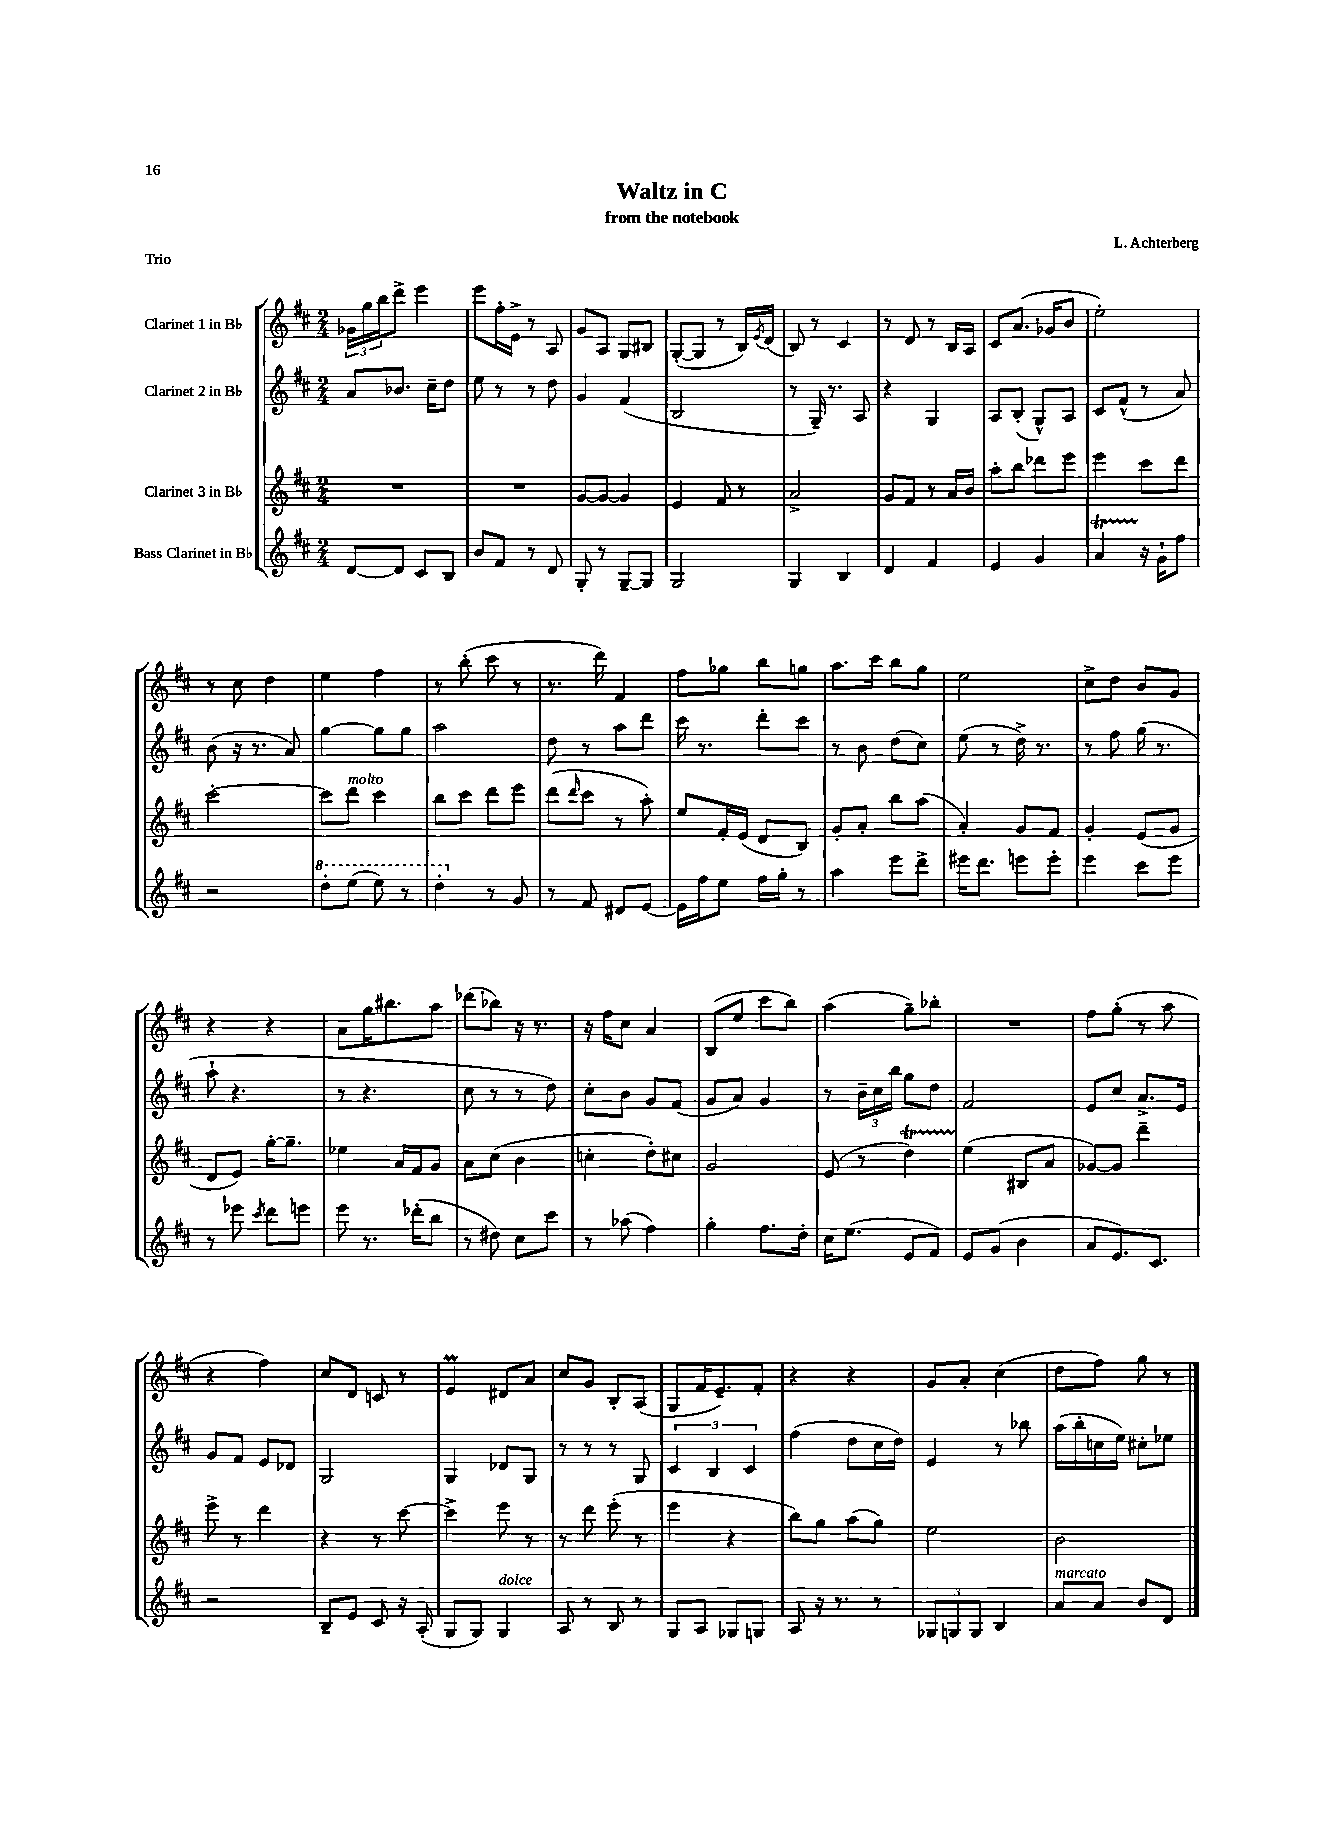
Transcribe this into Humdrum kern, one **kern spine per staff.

**kern	**kern	**kern	**kern
*staff4	*staff3	*staff2	*staff1
*clefG2	*clefG2	*clefG2	*clefG2
*k[f#c#]	*k[f#c#]	*k[f#c#]	*k[f#c#]
*M2/4	*M2/4	*M2/4	*M2/4
[8d	2r	8a	24g-
.	.	.	24gg
.	.	.	24bb
8d]	.	8.b-	8ddd^
8c#	.	.	4eee
.	.	16cc#~	.
8B	.	8dd	.
=	=	=	=
8b	2r	8ee	8eee
8f#	.	8r	16ff#'
.	.	.	16e^
8r	.	8r	8r
8d	.	8dd	8A
=	=	=	=
8G'	[8g	4g	8g
8r	8g_	.	8A
[8G~	4g]	(4f#	8G
8G]	.	.	8B#
=	=	=	=
2G	4e	2B	([8G'
.	.	.	8G]
.	8f#	.	8r
.	8r	.	16B)
.	.	.	8qe
.	.	.	(16d
=	=	=	=
4G	2a^	8r	8B)
.	.	16G~)	8r
.	.	8.r	.
4B	.	.	4c#
.	.	8A	.
=	=	=	=
4d	8g	4r	8r
.	8f#	.	8d
4f#	8r	4G	8r
.	16a	.	16B
.	16b	.	16A
=	=	=	=
4e	8aa'	8A	8c#
.	8bb	(8B'	(8.a
4g	8ddd-	8G^^)	.
.	.	.	16g-
.	8eee	8A	8b
=	=	=	=
4a	4eee	8c#	2ee')
.	.	(8f#^^	.
16r	8ccc#	8r	.
16g`	.	.	.
8ff#	8ddd	8a)	.
=	=	=	=
2r	[2ccc#'	(8b	8r
.	.	16r	8cc#
.	.	8.r	.
.	.	.	4dd
.	.	8a)	.
=	=	=	=
8ddd'	8ccc#]	[4gg	4ee
(8eee	8ddd	.	.
8eee)	4ccc#	8gg]	4ff#
8r	.	8gg	.
=	=	=	=
4ddd'	8bb	2aa	8r
.	8ccc#	.	(8bb'
8r	8ddd	.	8ccc#
8g	8eee	.	8r
=	=	=	=
8r	(8ddd	8dd	8.r
.	16qqddd	.	.
8f#	8ccc#	8r	.
.	.	.	16ddd)
8d#	8r	8aa	4f#
[8e	8aa')	8ddd	.
=	=	=	=
16e]	8ee	16ccc#	8ff#
16ff#	.	8.r	.
8ee	16f#'	.	8gg-
.	(16e	.	.
16ff#	8d	8ddd'	8bb
16gg'	.	.	.
8r	8B)	8ccc#	8gg
=	=	=	=
4aa	8g'	8r	8.aa
.	8a'	8b	.
.	.	.	16ccc#
8eee	8bb	(8dd	8bb
8ddd^	(8aa	8cc#)	8gg
=	=	=	=
16eee#	4a')	(8ee	2ee
8.ddd	.	.	.
.	.	8r	.
8eee	8g	16dd^)	.
.	.	8.r	.
8eee'	8f#	.	.
=	=	=	=
4eee	4g'	8r	8cc#^
.	.	8ff#	8dd
8ccc#	(8e	(16gg	8b
.	.	8.r	.
8eee	8g	.	8g
=	=	=	=
8r	8d	8aa`	4r
8eee-	8e)	4.r	.
8qccc#	.	.	.
8ddd	[16gg'	.	4r
.	8.gg~]	.	.
8eee	.	.	.
=	=	=	=
8eee	4ee-	8r	8a
8.r	.	4.r	16gg
.	.	.	8.bb#
.	16a	.	.
(16ddd-'	16f#	.	.
8bb	8g	.	8aa
=	=	=	=
8r	8a	8cc#	(8ddd-
8dd#)	(8cc#	8r	8bb-)
8cc#	4b	8r	16r
.	.	.	8.r
8ccc#	.	8dd)	.
=	=	=	=
8r	4cc'	8cc#'	16r
.	.	.	16ff#
(8aa-	.	8b	8cc#
4ff#)	8dd')	8g	4a
.	8cc#	(8f#	.
=	=	=	=
4gg'	2g	8g	(8B
.	.	8a)	8ee
8.ff#	.	4g	8ccc#
.	.	.	8bb)
16dd'	.	.	.
=	=	=	=
16cc#	(8e	8r	(4aa
(8.ee	.	.	.
.	8r	24b~	.
.	.	24cc#	.
.	.	24bb	.
8e	4dd)	8gg	8gg~)
8f#)	.	8dd	8bb-'
=	=	=	=
8e	(4ee	2f#	2r
(8g	.	.	.
4b	8B#	.	.
.	8a	.	.
=	=	=	=
8a	[8g-)	8e	8ff#
8.e)	8g-]	8cc#	(8gg'
.	4ddd~	8.a^	8r
8.c#	.	.	.
.	.	.	8aa
.	.	16e	.
=	=	=	=
2r	8eee^	8g	4r
.	8r	8f#	.
.	4ddd	8e	4ff#)
.	.	8d-	.
=	=	=	=
8B~	4r	2G	8cc#
8e	.	.	8d
8c#	8r	.	8c
16r	[8ccc#	.	8r
(16A'	.	.	.
=	=	=	=
8G	4ccc#^]	4G	4e
8G)	.	.	.
4G	8eee	8d-	8d#
.	8r	8G	8a
=	=	=	=
8A	8r	8r	8cc#
8r	8ddd	8r	8g
8B	(8eee'	8r	8B'
8r	8r	8G	(8A
=	=	=	=
8G	4eee	6c#	8G
8A	.	.	16f#
.	.	6B	.
.	.	.	8.e~)
8G-	4r	.	.
.	.	6c#	.
8G	.	.	8f#'
=	=	=	=
8A	8bb)	(4ff#	4r
16r	8gg	.	.
8.r	.	.	.
.	(8aa	8dd	4r
8r	8gg)	16cc#	.
.	.	16dd)	.
=	=	=	=
12G-	2ee	4e	8g
12G	.	.	.
.	.	.	8a'
12G	.	.	.
4B	.	8r	(4cc#
.	.	8bb-	.
=	=	=	=
8a	2b	(16aa	8dd
.	.	16bb'	.
8a	.	16cc	8ff#)
.	.	16ee)	.
8b	.	8cc#'	8gg
8d	.	8ee-	8r
==	==	==	==
*-	*-	*-	*-
